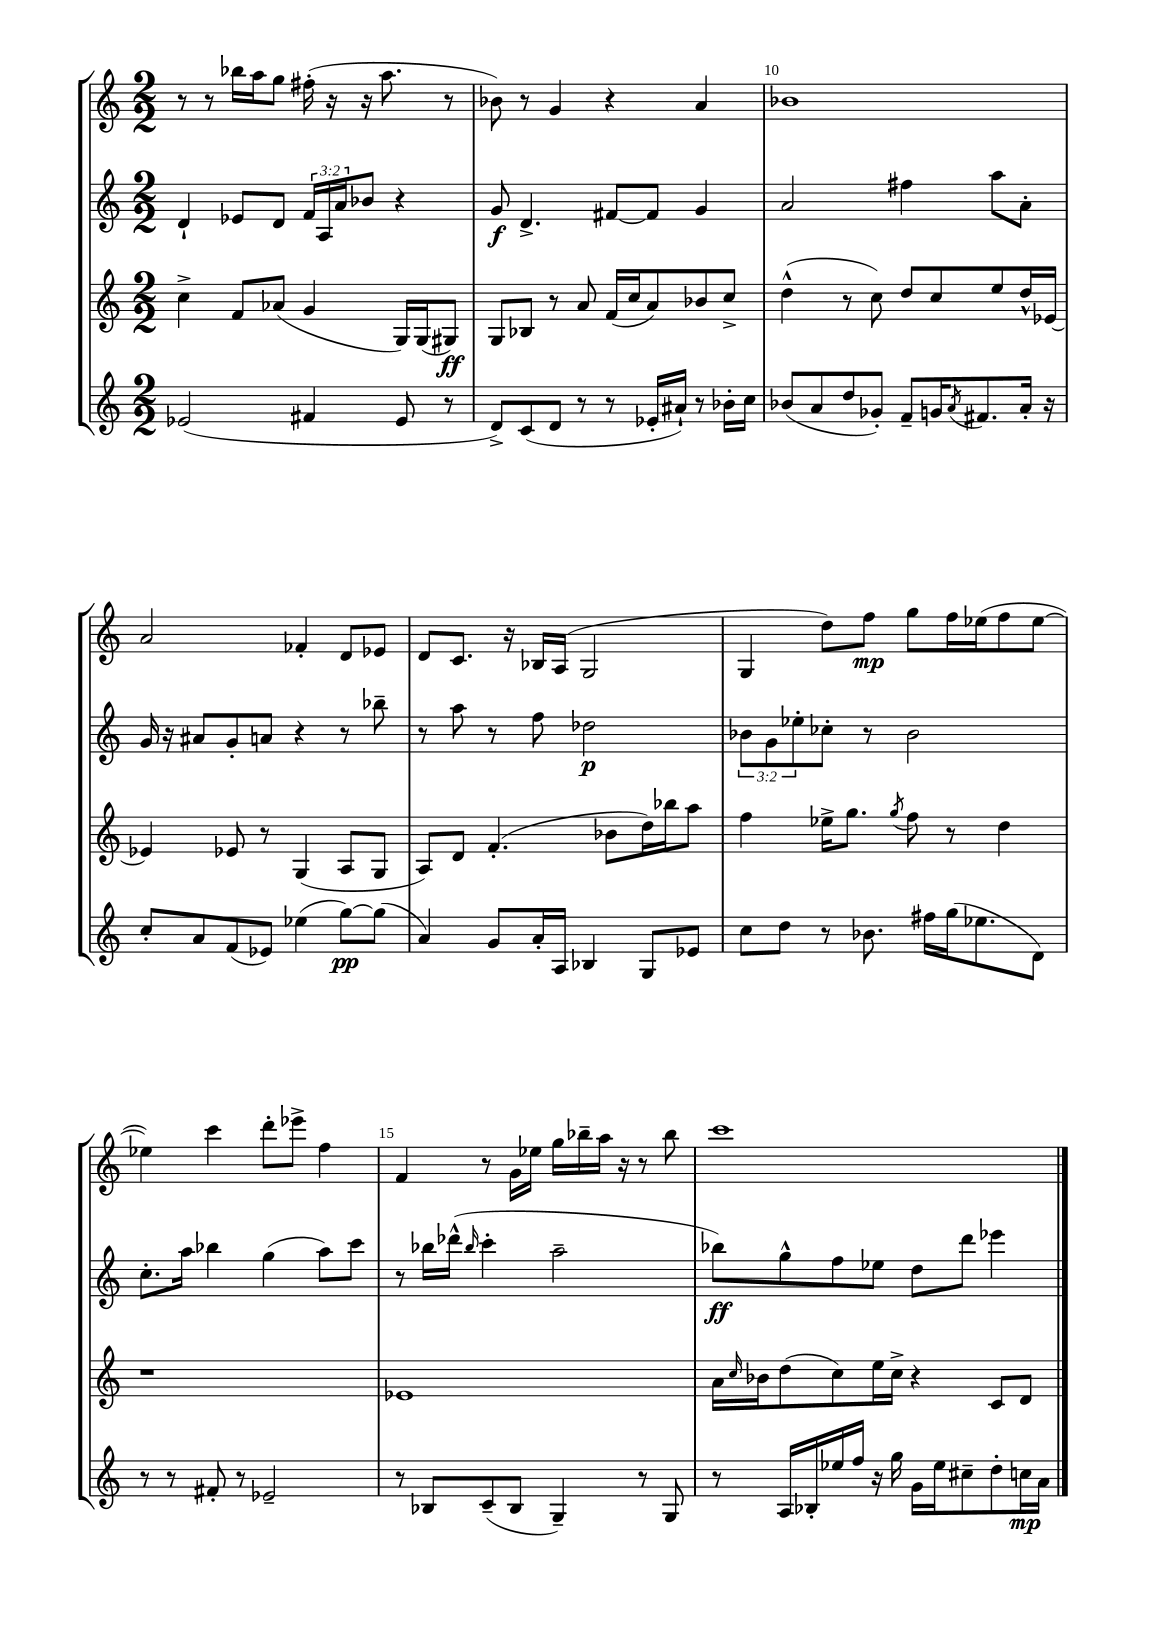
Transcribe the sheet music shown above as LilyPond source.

<<
\new StaffGroup <<
\new Staff = "s0" {
    \clef treble \key c \major \numericTimeSignature \time 2/2
    r8 r8 bes''16 a''16 g''8 fis''16-.( r16 r16 a''8. r8 |
    bes'8) r8 g'4 r4 a'4 |
    bes'1 |
    a'2 fes'4-. d'8 ees'8 |
    d'8 c'8. r16 bes16 a16( g2 |
    g4 d''8) f''8\mp g''8 f''16 ees''16( f''8 ees''8~ |
    ees''4) c'''4 d'''8-. ees'''8-> f''4 |
    f'4 r8 g'16 ees''16 g''16 bes''16-- a''16 r16 r8 bes''8 |
    c'''1 \bar "|." |
}
\new Staff = "s1" {
    \clef treble \key c \major \numericTimeSignature \time 2/2 \override Staff.TupletNumber.text = #tuplet-number::calc-fraction-text
    d'4-! ees'8 d'8 \tuplet 3/2 { f'16 a16 a'16 } bes'8 r4 |
    g'8\f d'4.-> fis'8~ fis'8 g'4 |
    a'2 fis''4 a''8 a'8-. |
    g'16 r16 ais'8 g'8-. a'8 r4 r8 bes''8-- |
    r8 a''8 r8 f''8 des''2\p |
    \tuplet 3/2 { bes'8 g'8 ees''8-. } ces''8-. r8 bes'2 |
    c''8.-. a''16 bes''4 g''4( a''8) c'''8 |
    r8 bes''16 des'''16-^( \grace { bes''16 } c'''4-. a''2-- |
    bes''8\ff) g''8-^ f''8 ees''8 d''8 d'''8 ees'''4 \bar "|." |
}
\new Staff = "s2" {
    \clef treble \key c \major \numericTimeSignature \time 2/2
    c''4-> f'8 aes'8( g'4 g16) g16( gis8\ff) |
    g8 bes8 r8 a'8 f'16( c''16 a'8) bes'8 c''8-> |
    d''4-^( r8 c''8) d''8 c''8 e''8 d''16-^ ees'16~ |
    ees'4 ees'8 r8 g4( a8 g8 |
    a8) d'8 f'4.-.( bes'8 d''16) bes''16 a''8 |
    f''4 ees''16-> g''8. \acciaccatura { g''8 } f''8 r8 d''4 |
    r1 |
    ees'1 |
    a'16 \grace { c''16 } bes'16 d''8( c''8) e''16 c''16-> r4 c'8 d'8 \bar "|." |
}
\new Staff = "s3" {
    \clef treble \key c \major \numericTimeSignature \time 2/2
    ees'2( fis'4 ees'8 r8 |
    d'8->) c'8( d'8 r8 r8 ees'16-. ais'16-!) r8 bes'16-. c''16 |
    bes'8( a'8 d''8 ges'8-.) f'8-- g'16 \acciaccatura { a'8 } fis'8. a'16-. r16 |
    c''8-. a'8 f'8( ees'8) ees''4( g''8~\pp) g''8( |
    a'4) g'8 a'16-. a16 bes4 g8 ees'8 |
    c''8 d''8 r8 bes'8. fis''16 g''16( ees''8. d'8) |
    r8 r8 fis'8-. r8 ees'2-- |
    r8 bes8 c'8--( bes8 g4--) r8 g8 |
    r8 a16 bes16-. ees''16 f''16 r16 g''16 g'16 ees''16 cis''8-- d''8-. c''16\mp a'16 \bar "|." |
}
>>
>>
\layout { \context { \Score currentBarNumber = #8 \override BarNumber.break-visibility = ##(#f #t #t) barNumberVisibility = #(every-nth-bar-number-visible 5) } }
